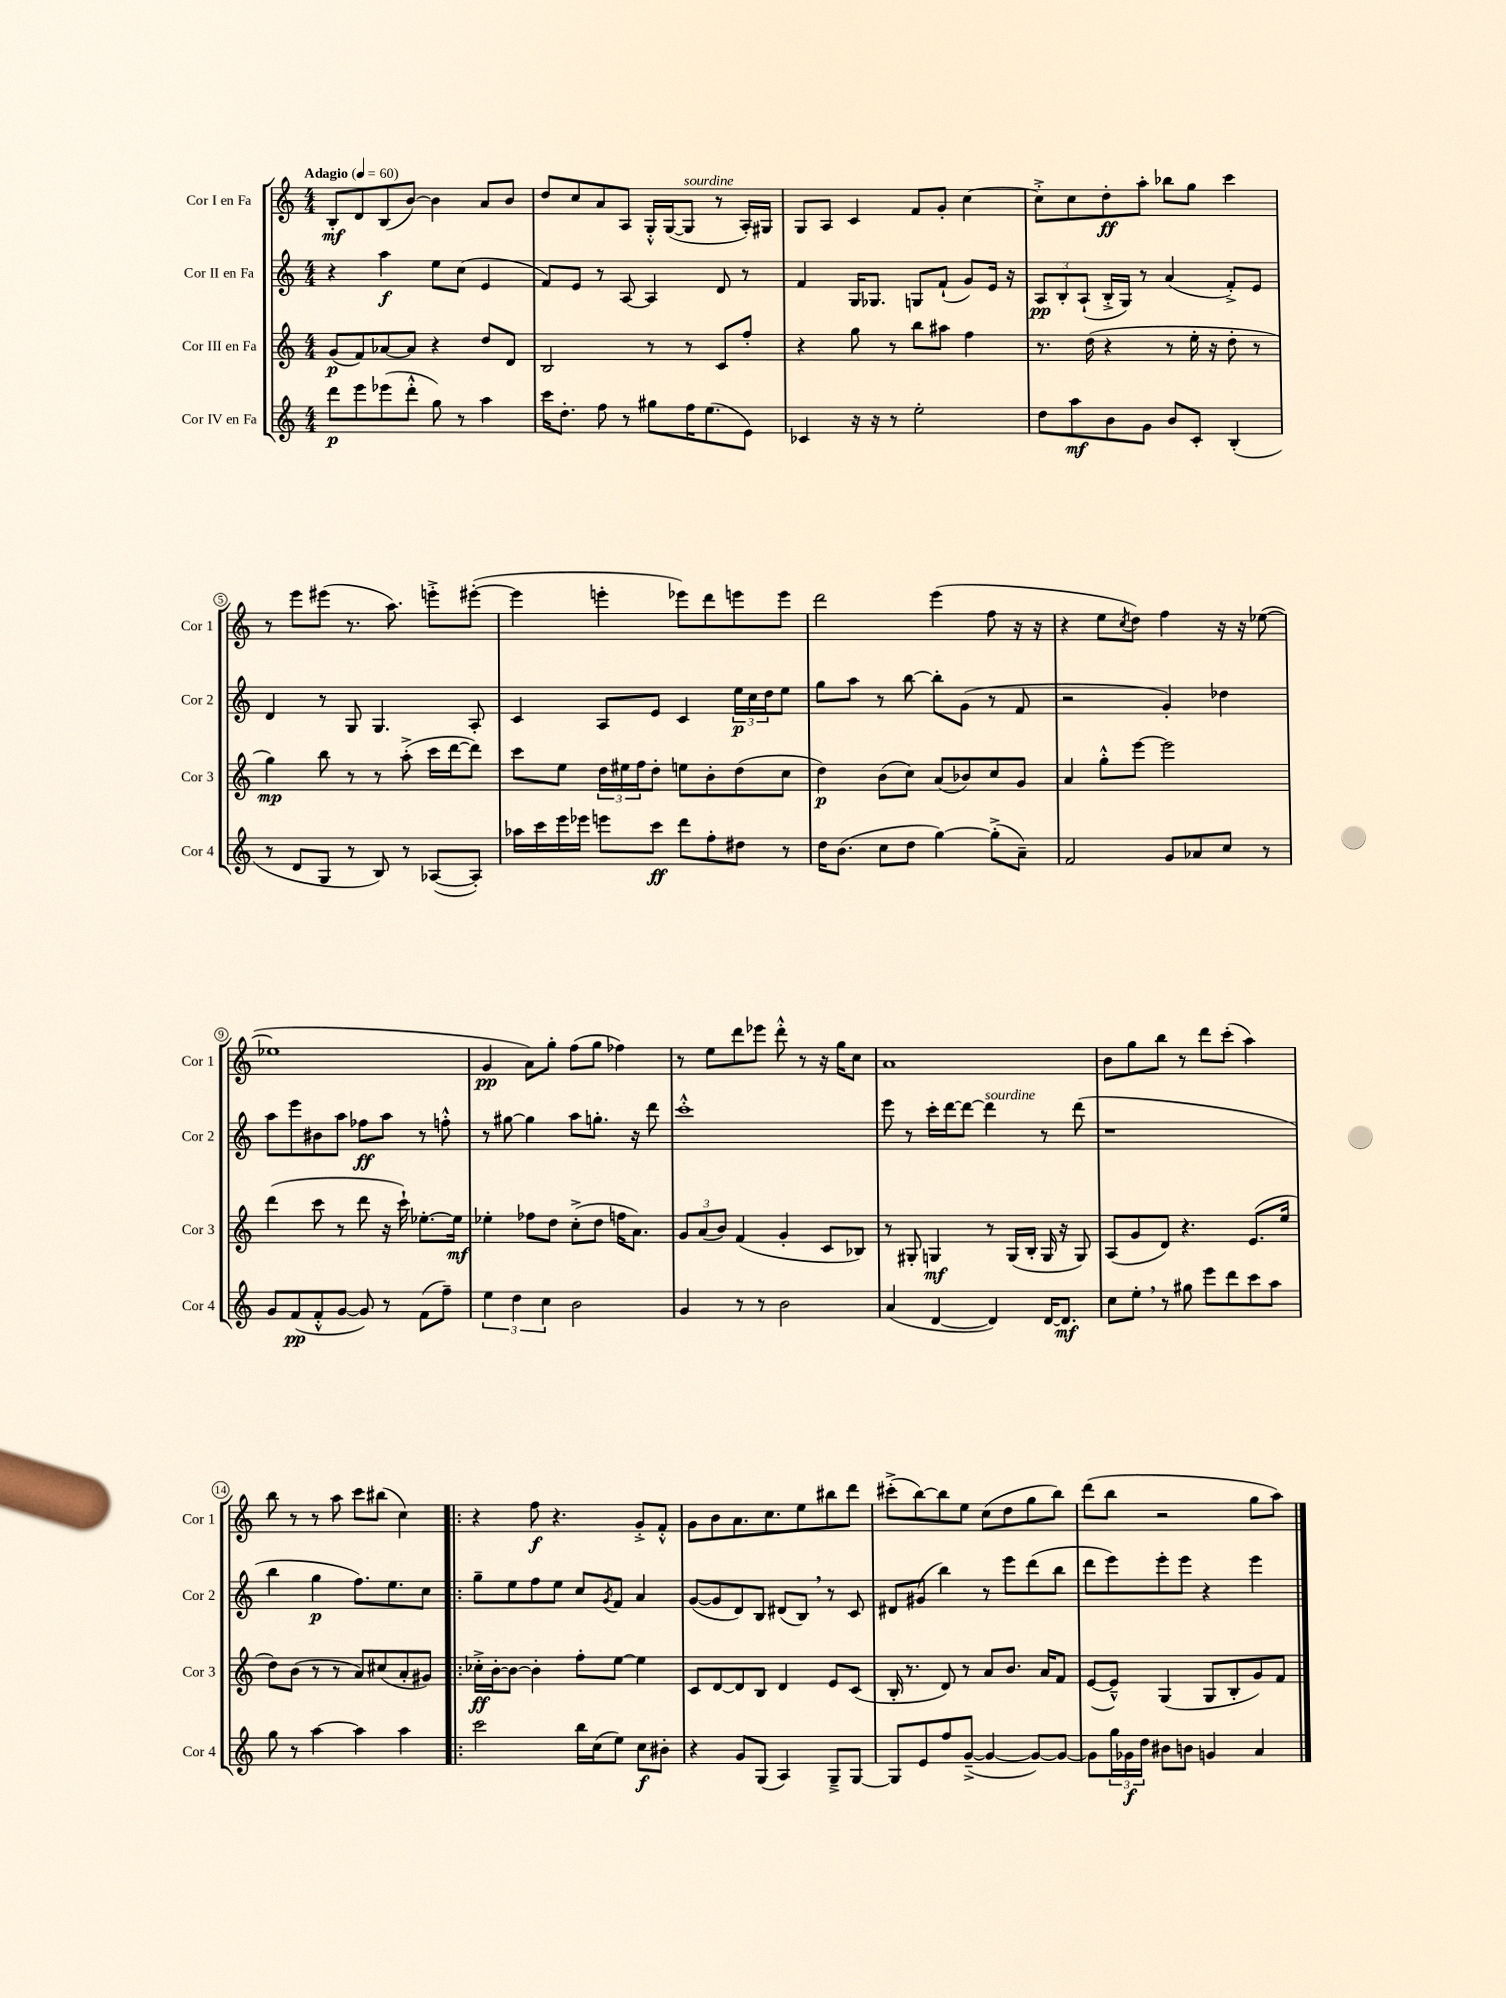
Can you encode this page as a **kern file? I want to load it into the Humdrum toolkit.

**kern	**dynam	**kern	**dynam	**kern	**dynam	**kern	**dynam
*part4	*part4	*part3	*part3	*part2	*part2	*part1	*part1
*staff4	*staff4	*staff3	*staff3	*staff2	*staff2	*staff1	*staff1
*I"Cor IV en Fa	*	*I"Cor III en Fa	*	*I"Cor II en Fa	*	*I"Cor I en Fa	*
*I'Cor 4	*	*I'Cor 3	*	*I'Cor 2	*	*I'Cor 1	*
*clefG2	*	*clefG2	*	*clefG2	*	*clefG2	*
*k[]	*	*k[]	*	*k[]	*	*k[]	*
*M4/4	*	*M4/4	*	*M4/4	*	*M4/4	*
*MM60	*	*MM60	*	*MM60	*	*MM60	*
=1	=1	=1	=1	=1	=1	=1	=1
!	!	!	!	!	!	!LO:TX:a:B:t=Adagio	!
8ddd\L	p	(8g/L	p	4r	.	8B'/L	mf
8eee\	.	8f/)	.	.	.	8d/	.
(8eee-X\	.	[8a-X/	.	4aa\	f	(8B/	.
8ddd'^^\J	.	8a-/J]	.	.	.	[8b/J)	.
8gg\)	.	4r	.	8ee\L	.	4b\]	.
8r	.	.	.	(8cc\J	.	.	.
4aa\	.	8dd/L	.	4e/	.	8a/L	.
.	.	8d/J	.	.	.	8b/J	.
=2	=2	=2	=2	=2	=2	=2	=2
16ccc\KL	.	2B/	.	8f/L)	.	8dd/L	.
8.dd'\J	.	.	.	.	.	.	.
.	.	.	.	8e/J	.	8cc/	.
8ff\	.	.	.	8r	.	8a/	.
8r	.	.	.	[8A/	.	8A/J	.
8gg#X\L	.	8r	.	4A/]	.	16G'^^/LL	.
.	.	.	.	.	.	([16G/J	.
!	!	!	!	!	!	!LO:TX:a:i:t=sourdine	!
16ff\K	.	8r	.	.	.	8G/J]	.
(8.ee\	.	.	.	.	.	.	.
.	.	8c/L	.	8d/	.	8r	.
8e\J)	.	8ff'/J	.	8r	.	16A'/LL)	.
.	.	.	.	.	.	16G#X/JJ	.
=3	=3	=3	=3	=3	=3	=3	=3
4c-X/	.	4r	.	4f/	.	8G/L	.
.	.	.	.	.	.	8A/J	.
16r	.	8gg\	.	16G/KL	.	4c/	.
16r	.	.	.	8.G-X/J	.	.	.
8r	.	8r	.	.	.	.	.
2ee'\	.	8bb\L	.	8Gn/L	.	8f/L	.
.	.	8aa#X\J	.	(8f`/J	.	8g'/J	.
.	.	4ff\	.	8g/L)	.	[4cc\	.
.	.	.	.	16e/Jk	.	.	.
.	.	.	.	16r	.	.	.
=4	=4	=4	=4	=4	=4	=4	=4
8dd\L	.	8.r	.	12A/L	pp	8cc'^\L]	.
.	.	.	.	12B'/	.	.	.
8aa\	mf	.	.	.	.	8cc\	.
.	.	.	.	(12A`/J	.	.	.
.	.	(16dd\	.	.	.	.	.
8b\	.	4r	.	16B'^/LL	.	8dd'\	ff
.	.	.	.	16G/JJ)	.	.	.
8g\J	.	.	.	8r	.	8aa'\J	.
8b/L	.	8r	.	(4a/	.	8bb-X\L	.
8c'/J	.	16ee'\	.	.	.	8gg\J	.
.	.	16r	.	.	.	.	.
(4B'/	.	8dd'\	.	8f'^/L)	.	4ccc\	.
.	.	8r	.	8e/J	.	.	.
!!LO:LB:g=z
=5	=5	=5	=5	=5	=5	=5	=5
8r	.	4gg\)	mp	4d/	.	8r	.
8d/L	.	.	.	.	.	8eee\L	.
8G/J	.	8bb\	.	8r	.	(8eee#X\J	.
8r	.	8r	.	8G/	.	8.r	.
8B/)	.	8r	.	4.G/	.	.	.
.	.	.	.	.	.	8.aa\)	.
8r	.	(8aa'^\	.	.	.	.	.
([8A-X/L	.	16ccc\LL	.	.	.	8eeen'^\L	.
.	.	[16ddd\J	.	.	.	.	.
8A-'/J])	.	8ddd\J])	.	8A'/	.	([8eee#X'\J	.
=6	=6	=6	=6	=6	=6	=6	=6
16aa-X\LL	.	8ccc\L	.	4c/	.	4eee#\]	.
16ccc\	.	.	.	.	.	.	.
16eee\	.	8ee\J	.	.	.	.	.
16eee-X\JJ	.	.	.	.	.	.	.
8eeen\L	.	24dd\LL	.	8A/L	.	4eeen'\	.
.	.	24ee#X\	.	.	.	.	.
.	.	24ff\J	.	.	.	.	.
8ccc\J	ff	8dd'\J	.	8e/J	.	.	.
8ddd\L	.	8een\L	.	4c/	.	8eee-X\L)	.
8ff'\	.	8b'\	.	.	.	8ddd\	.
8dd#X\J	.	(8dd\	.	24ee\LL	p	8eeen\	.
.	.	.	.	24cc\	.	.	.
.	.	.	.	24dd\J	.	.	.
8r	.	8cc\J	.	8ee\J	.	8eee\J	.
=7	=7	=7	=7	=7	=7	=7	=7
16dd\KL	.	4dd\)	p	8gg\L	.	2ddd\	.
(8.b\J	.	.	.	.	.	.	.
.	.	.	.	8aa\J	.	.	.
8cc\L	.	(8b\L	.	8r	.	.	.
8dd\J	.	8cc\J)	.	[8bb\	.	.	.
[4gg\)	.	(8a/L	.	8bb'\L]	.	(4eee\	.
.	.	8b-X/)	.	(8g\J	.	.	.
(8gg'^\L]	.	8cc/	.	8r	.	8ff\	.
8a~\J)	.	8g/J	.	8f/	.	16r	.
.	.	.	.	.	.	16r	.
=8	=8	=8	=8	=8	=8	=8	=8
2f/	.	4a/	.	2r	.	4r	.
.	.	8gg'^^\L	.	.	.	8ee\L	.
.	.	.	.	.	.	8qcc/	.
.	.	[8eee\J	.	.	.	8dd\J)	.
8g/L	.	2eee\]	.	4g'/)	.	4ff\	.
8a-X/	.	.	.	.	.	.	.
8cc/J	.	.	.	4dd-X\	.	16r	.
.	.	.	.	.	.	16r	.
8r	.	.	.	.	.	([8ee-X\	.
!!LO:LB:g=z
=9	=9	=9	=9	=9	=9	=9	=9
8g/L	.	(4ddd\	.	8aa\L	.	1ee-X]	.
(8f/	pp	.	.	8eee\	.	.	.
8f'^^/	.	8ccc\	.	8b#X\	.	.	.
[8g/J	.	8r	.	8aa\J	.	.	.
8g/])	.	8ddd\	.	8ff-X\L	ff	.	.
8r	.	16r	.	8aa\J	.	.	.
.	.	16ccc`\)	.	.	.	.	.
(8f\L	.	[8.ee-X'\L	.	8r	.	.	.
8ff~\J)	.	.	.	8ffn'^^\	.	.	.
.	.	16ee-\Jk]	mf	.	.	.	.
=10	=10	=10	=10	=10	=10	=10	=10
6ee\	.	4ee-X'\	.	8r	.	4g/	pp
.	.	.	.	[8gg#X\	.	.	.
6dd\	.	.	.	.	.	.	.
.	.	8ff-X\L	.	4gg#\]	.	8a\L)	.
6cc\	.	.	.	.	.	.	.
.	.	8dd\J	.	.	.	8gg'\J	.
2b\	.	(8cc'^\L	.	8aa\L	.	(8ff\L	.
.	.	8dd\J	.	8.ggn'\J	.	8gg\J	.
.	.	16ffn\KL	.	.	.	4ff-X\)	.
.	.	8.a\J)	.	16r	.	.	.
.	.	.	.	8ddd\	.	.	.
=11	=11	=11	=11	=11	=11	=11	=11
4g/	.	12g/L	.	1ccc'^^	.	8r	.
.	.	(12a/	.	.	.	.	.
.	.	.	.	.	.	8ee\L	.
.	.	12b/J)	.	.	.	.	.
8r	.	(4f/	.	.	.	8ddd\	.
8r	.	.	.	.	.	8eee-X\J	.
2b\	.	4g'/	.	.	.	8ddd'^^\	.
.	.	.	.	.	.	8r	.
.	.	8c/L	.	.	.	16r	.
.	.	.	.	.	.	16gg\KL	.
.	.	8B-X/J)	.	.	.	8cc\J	.
=12	=12	=12	=12	=12	=12	=12	=12
(4a/	.	8r	.	8eee\	.	1a	.
.	.	8G#X'/	.	8r	.	.	.
[4d/	.	4Gn/	mf	16ccc'\LL	.	.	.
.	.	.	.	[16ddd\J	.	.	.
.	.	.	.	8ddd\J_	.	.	.
!	!	!	!	!LO:TX:a:i:t=sourdine	!	!	!
4d/])	.	8r	.	4ddd\]	.	.	.
.	.	(16G/LL	.	.	.	.	.
.	.	16B'/JJ	.	.	.	.	.
[16d/KL	.	16G/	.	8r	.	.	.
8.d/J]	mf	16r	.	.	.	.	.
.	.	8G/)	.	(8ddd\	.	.	.
=13	=13	=13	=13	=13	=13	=13	=13
8cc\L	.	(8A/L	.	1r	.	8b\L	.
8ee',\J	.	8g/	.	.	.	8gg\	.
8r	.	8d/J)	.	.	.	8bb\J	.
8gg#X\	.	4.r	.	.	.	8r	.
8eee\L	.	.	.	.	.	8ddd\L	.
8ddd\	.	.	.	.	.	(8ccc'\J	.
8ccc\	.	(8.e/L	.	.	.	4aa\)	.
8aa\J	.	.	.	.	.	.	.
.	.	16ee/Jk	.	.	.	.	.
!!LO:LB:g=z
=14	=14	=14	=14	=14	=14	=14	=14
8gg\	.	8dd\L)	.	4bb\	.	8bb\	.
8r	.	(8b\J	.	.	.	8r	.
[4aa\	.	8r	.	4gg\	p	8r	.
.	.	8r	.	.	.	8aa\	.
4aa\]	.	8a/L)	.	8.ff\L)	.	8ccc\L	.
.	.	(8cc#X/	.	.	.	(8bb#X\J	.
.	.	.	.	8.ee\	.	.	.
4aa\	.	8a'/	.	.	.	4cc\)	.
.	.	8g#X/J)	.	8cc\J	.	.	.
=15!|:	=15!|:	=15!|:	=15!|:	=15!|:	=15!|:	=15!|:	=15!|:
2ccc\	.	16cc-X'^\LL	ff	8gg~\L	.	4r	.
.	.	[16b'\J	.	.	.	.	.
.	.	8b\J_	.	8ee\	.	.	.
.	.	4b'\]	.	8ff\	.	8ff\	f
.	.	.	.	8ee\J	.	4.r	.
16bb\LL	.	8ff'\L	.	8cc/L	.	.	.
(16cc\J	.	.	.	.	.	.	.
.	.	.	.	8qg/	.	.	.
8ee\J)	.	[8ee\J	.	8f/J	.	.	.
8cc\L	f	4ee\]	.	4a/	.	8g'^/L	.
8b#X'\J	.	.	.	.	.	8f'^^/J	.
=16	=16	=16	=16	=16	=16	=16	=16
4r	.	8c/L	.	([8g/L	.	8g\L	.
.	.	[8d/	.	8g/]	.	8b\	.
8g/L	.	8d/]	.	8d/)	.	8.a\	.
(8G/J	.	8B/J	.	8B/J	.	.	.
.	.	.	.	.	.	8.cc\	.
4A/)	.	4d/	.	(8d#X/L	.	.	.
.	.	.	.	8B,/J)	.	8ee\	.
8G~^/L	.	8e/L	.	8r	.	8bb#X\	.
[8G/J	.	(8c/J	.	8c/	.	8ddd\J	.
=17	=17	=17	=17	=17	=17	=17	=17
8G/L]	.	16B'/	.	8d#X/L	.	(8ccc#X'^\L	.
.	.	8.r	.	.	.	.	.
8e/	.	.	.	(8g#X/J	.	[8bb\)	.
8ff/	.	8d/)	.	4bb\)	.	8bb\]	.
([8g~^/J	.	8r	.	.	.	8ee\J	.
4g/_	.	8a/L	.	8r	.	(8cc\L	.
.	.	8.b/J	.	8eee\L	.	8dd\	.
8g/L_)	.	.	.	(8ddd\	.	8gg\	.
.	.	16a/KL	.	.	.	.	.
8g/J_	.	8f/J	.	8bb\J	.	8bb\J)	.
=18	=18	=18	=18	=18	=18	=18	=18
8g\L]	.	([8e/L	.	8ddd\L	.	(8ddd\L	.
24gg\L	.	8e~^^/J])	.	8eee\)	.	8bb\J	.
24g-X\	f	.	.	.	.	.	.
24dd\JJ	.	.	.	.	.	.	.
8b#X\L	.	(4G/	.	8eee'\	.	2r	.
8bn\J	.	.	.	8eee\J	.	.	.
4gn/	.	8G/L	.	4r	.	.	.
.	.	8B'/	.	.	.	.	.
4a/	.	8g/)	.	4eee\	.	8gg\L	.
.	.	8f/J	.	.	.	8aa\J)	.
==	==	==	==	==	==	==	==
*-	*-	*-	*-	*-	*-	*-	*-
